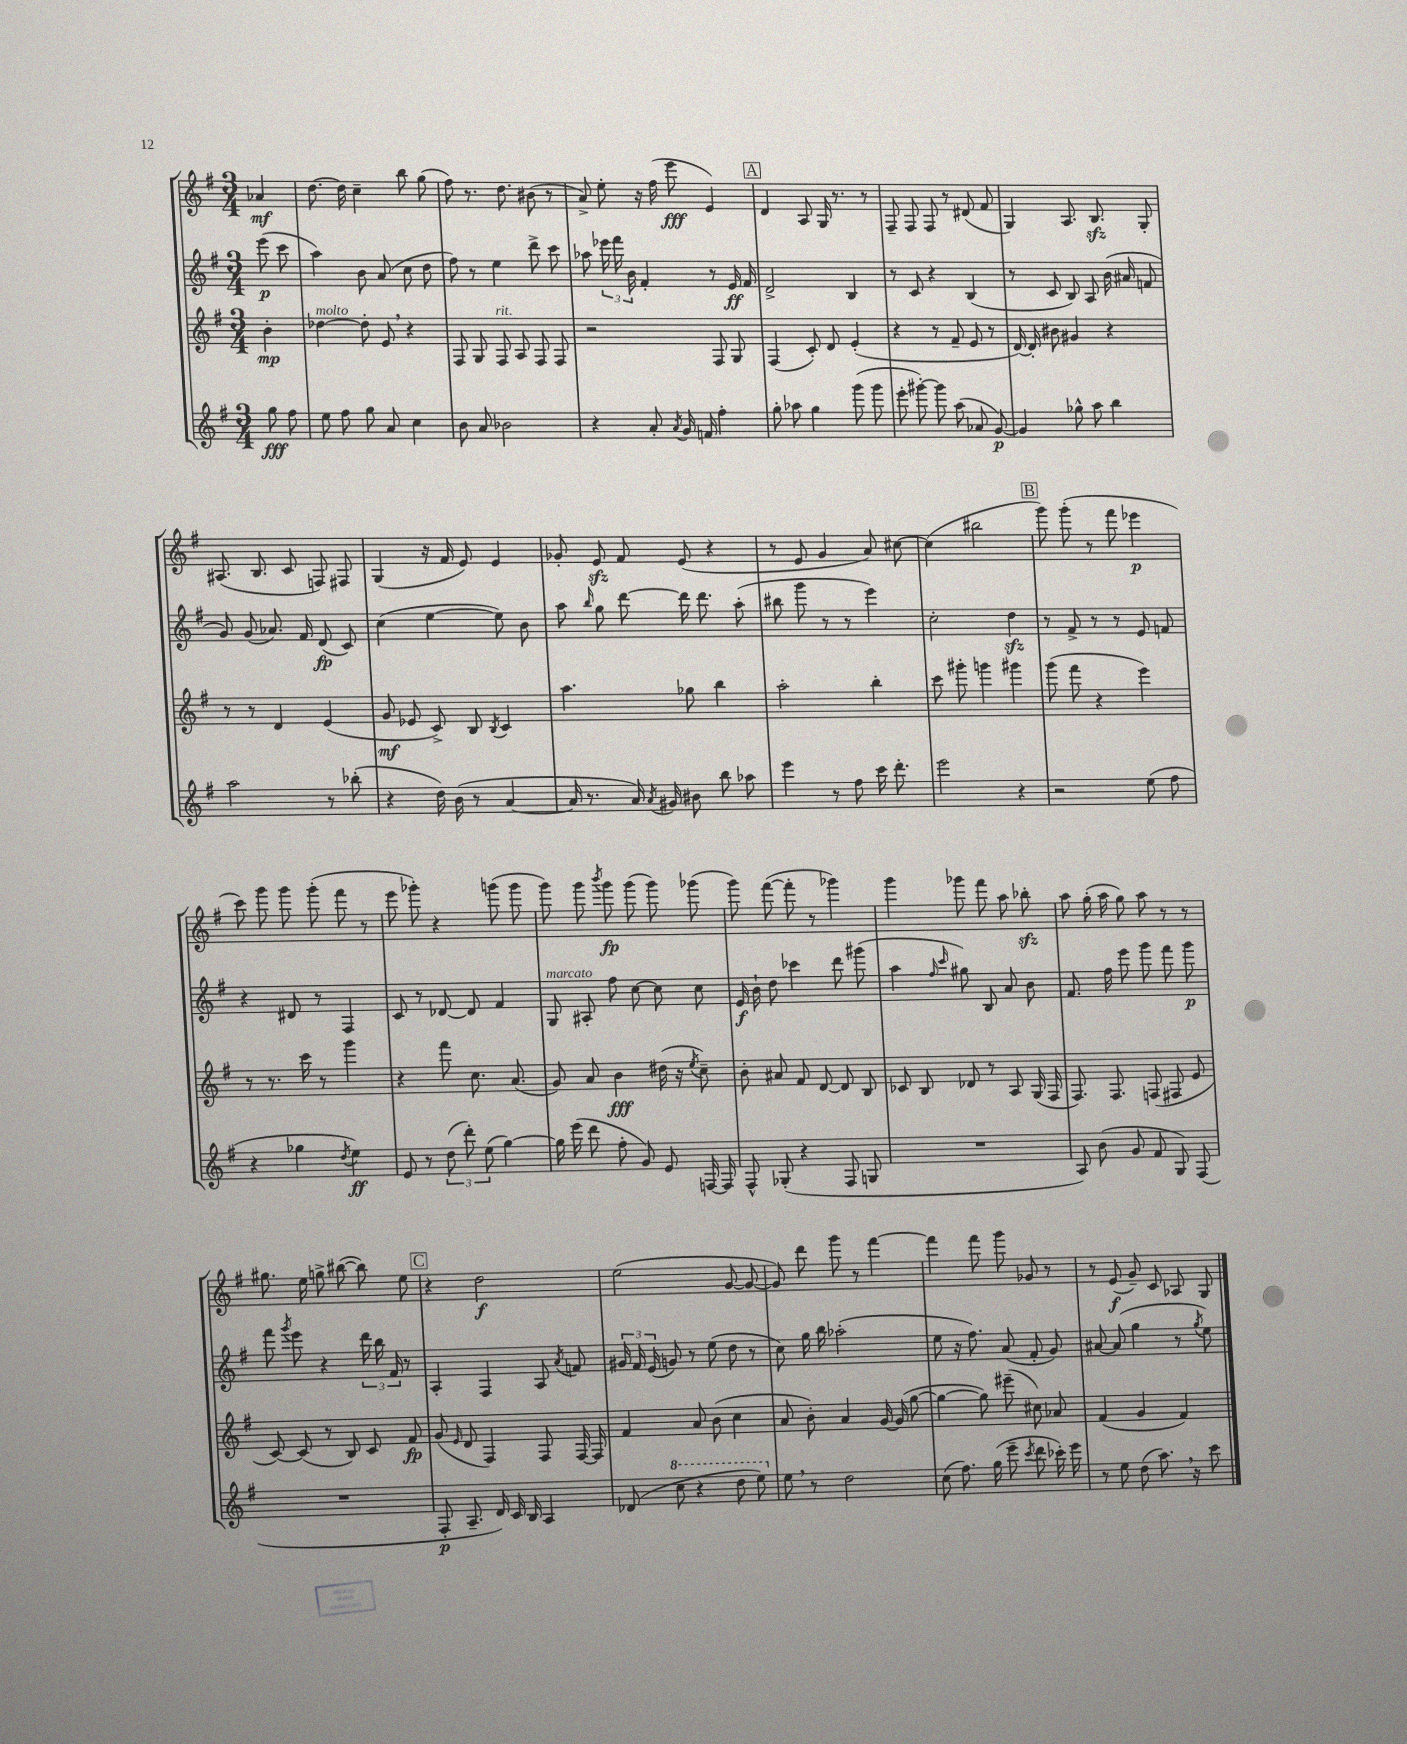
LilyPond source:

<<
\new StaffGroup <<
\new Staff = "s0" {
    \clef treble \key g \major \numericTimeSignature \time 3/4 \partial 4
    \autoBeamOff aes'4\mf |
    d''8.~ d''16 c''4-- b''8 g''8( |
    fis''8) r8. d''8. bis'8( r8 |
    a'8->) e''8-. r16 fis''16( e'''8\fff e'4) |
    \mark \markup { \box "A" } d'4 a8 g16 r8. r8 |
    fis8-- fis8 fis8 r8 dis'8( fis'8 |
    g4) a8. b8.\sfz g8-. |
    ais8.( b8. c'8 f8) fis8 |
    g4( r16 fis'16 e'8) e'4 |
    ges'8-. e'8\sfz fis'8 e'8( r4 |
    r8 e'8 g'4 a'8) cis''8~ |
    cis''4( bis''2 |
    \mark \markup { \box "B" } g'''8) g'''8-.( r8 fis'''8 ees'''4\p |
    c'''8) g'''8 g'''8 g'''8-.( fis'''8 r8 |
    e'''8 ges'''8-.) r4 g'''8( g'''8 |
    g'''8) g'''8 \acciaccatura { b'''8 } g'''8\fp g'''8( g'''8) ges'''8( |
    g'''8) fis'''8~( fis'''8-. r8 ges'''4) |
    g'''4 ges'''8 fis'''8 a''8 bes''8-.\sfz |
    a''8 g''16-.( a''16 g''8) a''8 r8 r8 |
    gis''8. e''16 g''8-> bis''8~( bis''8) e''8 |
    \mark \markup { \box "C" } r4 d''2\f |
    e''2( g'8~ g'8~ |
    g'8) d'''8 g'''8 r8 fis'''4~ |
    fis'''4 fis'''8 g'''8 ges'8 r8 |
    r8 e'8\f( g'8--) c'8 aes8 g8 \bar "|." |
}
\new Staff = "s1" {
    \clef treble \key g \major \numericTimeSignature \time 3/4 \partial 4
    \autoBeamOff e'''8\p( c'''8 |
    a''4) b'8 a'8( c''8 d''8 |
    fis''8) r8 e''4 d'''8-> c'''8 |
    aes''8 \tuplet 3/2 { ees'''16 fis'''16 b'16 } fis'4-. r8 e'16\ff fis'16 |
    \mark \markup { \box "A" } d'2-> b4 |
    r8 c'8 r4 b4( |
    r8 c'8 b8) a8 b'16( ais'16 f'8 |
    g'8) g'8( aes'8.) fis'16 d'8\fp( c'8) |
    c''4( e''4~ e''8) b'8 |
    a''8 \grace { b''16 } g''8 d'''8~ d'''16 d'''8. a''8-.( |
    bis''8 g'''8 r8 r8 e'''4) |
    c''2-. d''4\sfz |
    \mark \markup { \box "B" } r8 fis'8-> r8 r8 e'8 f'8 |
    r4 dis'8 r8 fis4 |
    c'8 r8 des'8~ des'8 fis'4 |
    g8^\markup { \italic "marcato" } ais8-. fis''8 c''8~ c''8 c''8 |
    e'16\f b'16-! d''8 ces'''4 d'''8 gis'''8( |
    a''4 \grace { fis''16 c'''16 } gis''8) b8 a'8 b'8 |
    fis'8. fis''16 e'''8 g'''8 fis'''8 g'''8\p |
    fis'''8 \acciaccatura { g'''8 } e'''8 r4 \tuplet 3/2 { d'''16 b''16 fis'16 } r8 |
    \mark \markup { \box "C" } a4-. fis4 a8 \acciaccatura { a'8 } f'8 |
    \tuplet 3/2 { gis'16 fis'16 e'16( } g'8) r8 e''8( d''8 r8 |
    c''8) g''16 b''16 aes''2-.( |
    e''8 r16 fis''8.) a'8( fis'8-. g'8) |
    ais'8~ ais'8( g''4 r8 \acciaccatura { g''8 } e''8) \bar "|." |
}
\new Staff = "s2" {
    \clef treble \key g \major \numericTimeSignature \time 3/4 \partial 4
    \autoBeamOff b'4-.\mp |
    des''4~^\markup { \italic "molto" } des''8-. e'8 \breathe r4 |
    fis8 g8 fis8^\markup { \italic "rit." } a8 fis8 fis8 |
    r2 fis8 g8 |
    \mark \markup { \box "A" } fis4( c'8-.) d'8 e'4-.( |
    r4 r8 fis'8-- e'8 r8 |
    d'16~) d'16-. bis'8 gis'4 r4 |
    r8 r8 d'4 e'4( |
    g'8\mf ees'8 c'8->) b8 \acciaccatura { b8 } c'4 |
    a''4. ges''8 b''4 |
    a''2-. b''4-. |
    c'''8 gis'''8-. g'''4 gis'''4 |
    \mark \markup { \box "B" } g'''8( fis'''8 r4 e'''4) |
    r8 r8. c'''16 r8 g'''4 |
    r4 fis'''8 c''8. a'8.( |
    g'8) a'8 b'4\fff dis''16( r16 \acciaccatura { e''8 } c''8--) |
    b'8-. ais'8 fis'8 d'8~ d'8 b8 |
    ces'8 b8 des'8 r8 a8 g16( fis16 |
    fis8.) fis8. f8( fis8 e'8 |
    c'8~) c'8( r8 b8) c'8 fis'8\fp |
    \mark \markup { \box "C" } g'8( \grace { e'16 } d'8 fis4) fis8 fis16~ fis16 |
    fis'4 a'8 b'8( c''4 |
    a'8 b'8-.) a'4 g'16~ g'16( g''8~ |
    g''4~ g''8) eis'''8--( cis''8) aes'8 |
    fis'4( g'4 fis'4) \bar "|." |
}
\new Staff = "s3" {
    \clef treble \key g \major \numericTimeSignature \time 3/4 \partial 4
    \autoBeamOff g''8\fff fis''8 |
    e''8 fis''8 g''8 a'8 c''4 |
    b'8 a'8 bes'2 |
    r4 a'8-. \acciaccatura { a'8 } g'16 f'16 fis''4-. |
    \mark \markup { \box "A" } g''8-. aes''8 g''4 g'''8( g'''8 |
    e'''8-. gis'''8~-.) gis'''8 a''8( aes'8 g'8~\p) |
    g'4 ges''8-^ a''8 b''4 |
    a''2 r8 bes''8-.( |
    r4 d''16) b'16( r8 a'4~ |
    a'16 r8. a'16) \acciaccatura { a'8 } gis'16 bis'8 b''8 aes''8 |
    e'''4 r8 fis''8 c'''16 d'''8.-. |
    e'''2 r4 |
    \mark \markup { \box "B" } r2 e''8( fis''8 |
    r4 ges''4 \acciaccatura { d''8 } e''4\ff) |
    e'8 r8 \tuplet 3/2 { d''8( d'''8-.) e''8( } g''4~) |
    g''16 e'''16( d'''8 fis''8-. g'8) e'8 f16~ f16 |
    fis8-^ ges8-.( r4 fis8 g8 |
    R2. |
    a8) b'8( g'8 fis'8 g8) fis8( |
    R2. |
    \mark \markup { \box "C" } fis8-.\p a8.-- d'16) c'16 b16 a4 |
    des'8( \ottava #1 c'''8 r4 d'''8 e'''8) \ottava #0 |
    e''8 \breathe r8 d''2 |
    c''8( fis''8.) g''16( e'''8-- \acciaccatura { c'''8 } d'''8 ces'''16-.) e'''16 |
    r8 e''8 d''8( a''8.) \breathe r16 c'''8 \bar "|." |
}
>>
>>
\layout { \context { \Score \remove "Bar_number_engraver" } }
